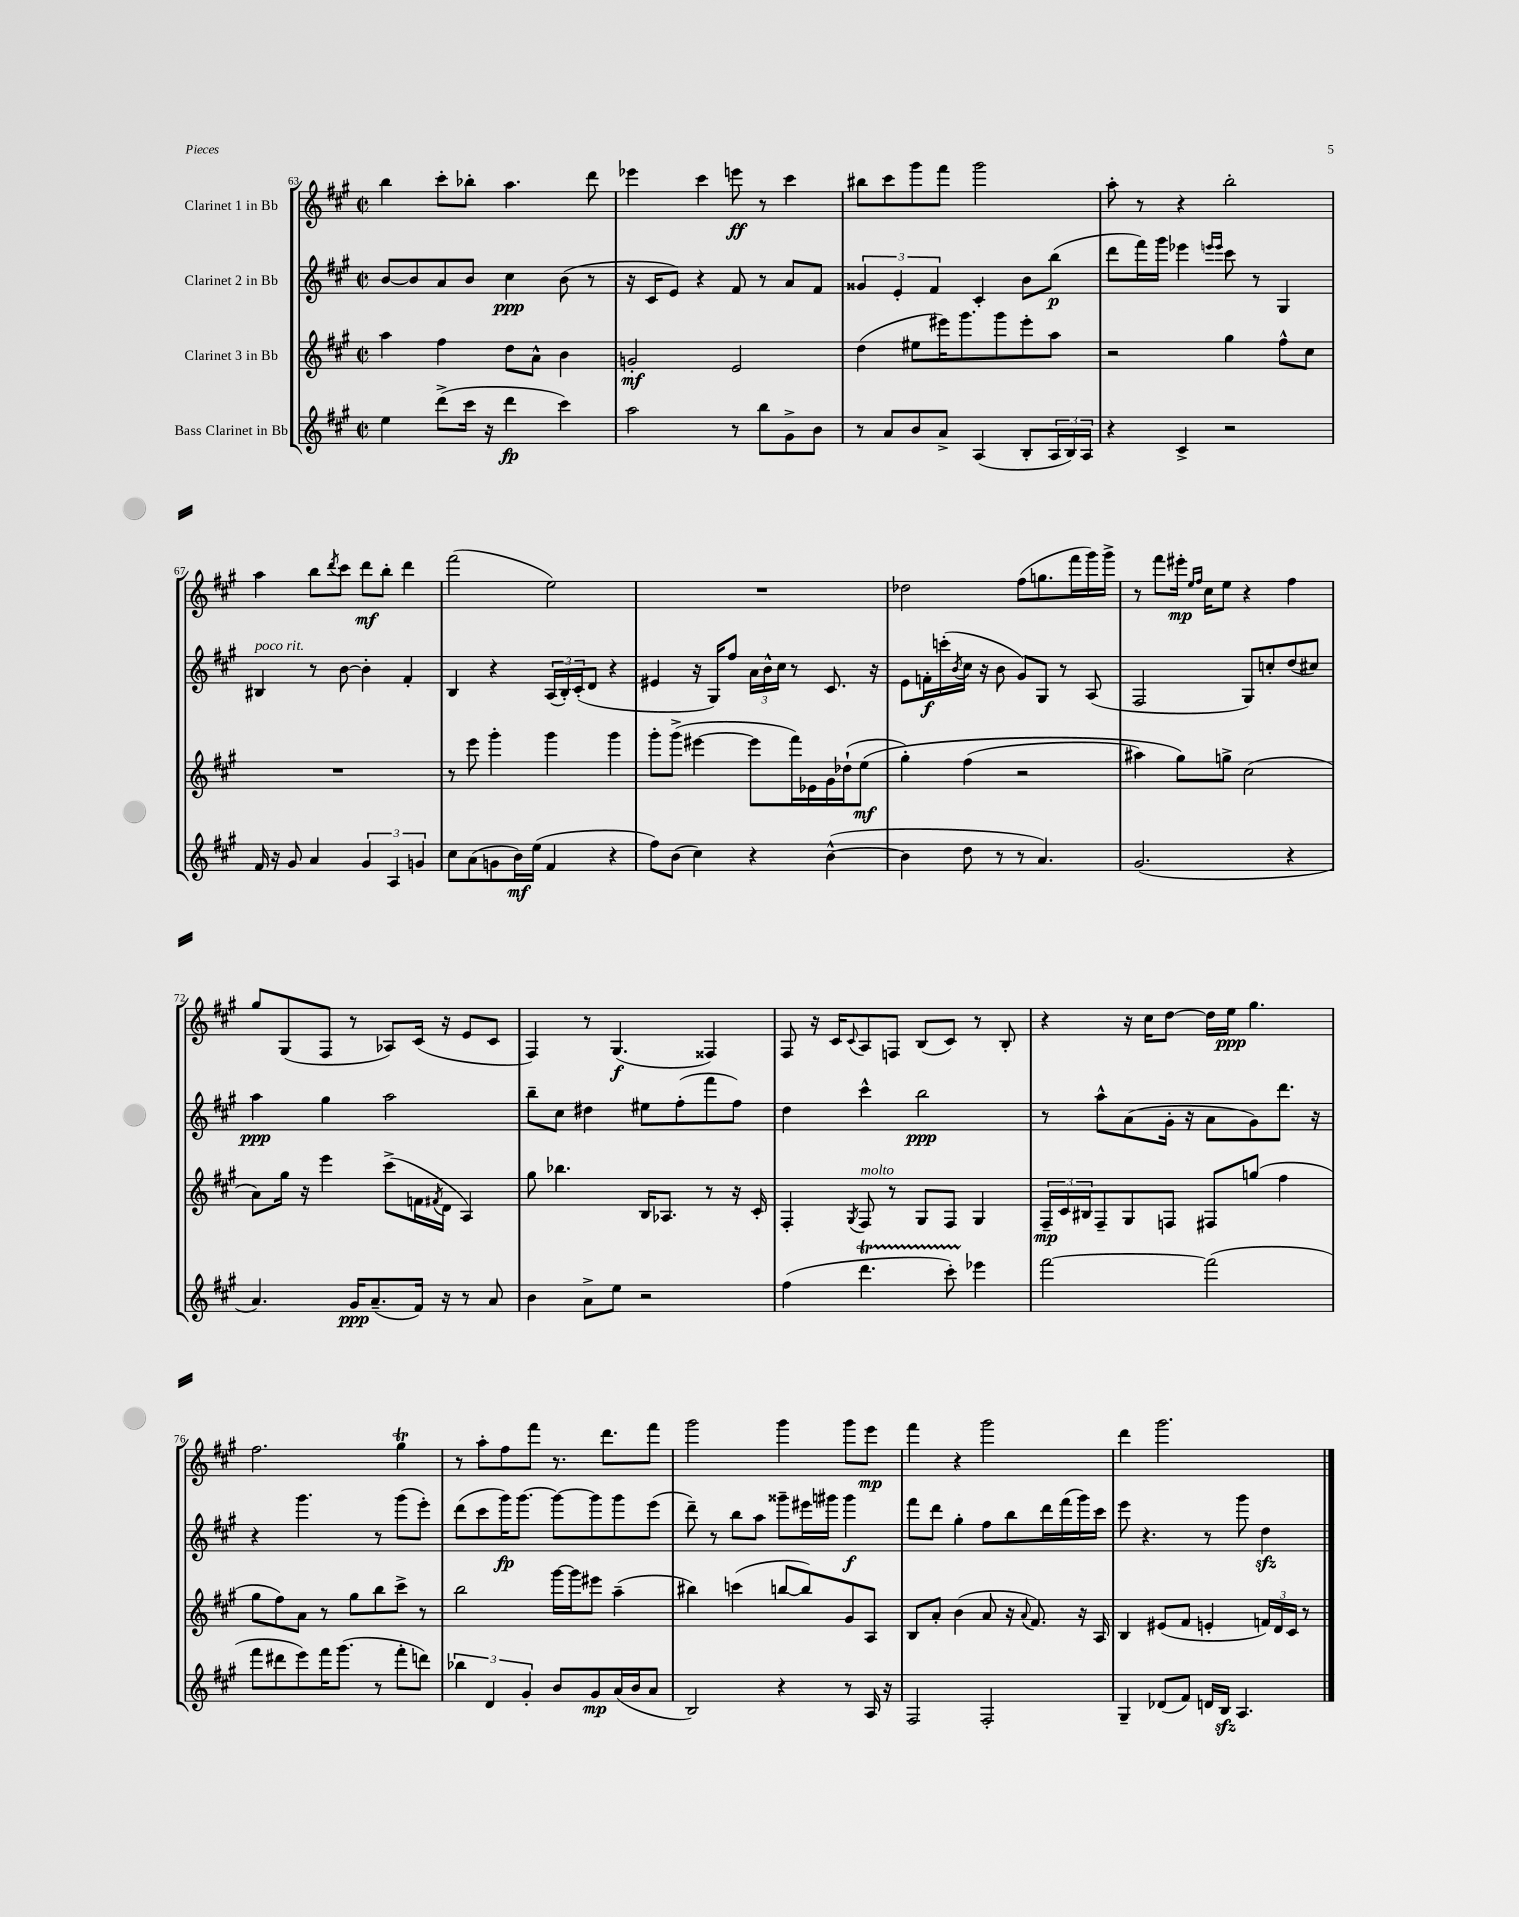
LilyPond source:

<<
\new StaffGroup <<
\new Staff = "s0" \with { instrumentName = "Clarinet 1 in Bb" } {
    \clef treble \key a \major \defaultTimeSignature \time 2/2
    b''4 cis'''8-. bes''8-. a''4. d'''8 |
    ees'''4 cis'''4 e'''8\ff r8 cis'''4 |
    bis''8 cis'''8 gis'''8 fis'''8 gis'''2 |
    a''8-. r8 r4 b''2-. |
    a''4 b''8 \acciaccatura { d'''8 } cis'''8 d'''8\mf b''8-. d'''4 |
    fis'''2( e''2) |
    R1 |
    des''2 fis''8( g''8. fis'''16 gis'''16) gis'''16-> |
    r8 fis'''8 eis'''16-.\mp \grace { e''16 fis''16 } cis''16 e''8 r4 fis''4 |
    gis''8 gis8( fis8 r8 aes8) cis'16( r16 e'8 cis'8 |
    fis4) r8 gis4.\f( fisis4) |
    fis8 r16 cis'16 \appoggiatura { cis'8 } a8 f8 b8( cis'8) r8 b8-. |
    r4 r16 cis''16 d''8~ d''16 e''16\ppp gis''4. |
    fis''2. gis''4\trill |
    r8 a''8-. fis''8 fis'''8 r8. d'''8. fis'''8 |
    gis'''2 gis'''4 gis'''8 e'''8\mp |
    fis'''4 r4 gis'''2 |
    d'''4 gis'''2. \bar "|." |
}
\new Staff = "s1" \with { instrumentName = "Clarinet 2 in Bb" } {
    \clef treble \key a \major \defaultTimeSignature \time 2/2
    b'8~ b'8 a'8 b'8 cis''4\ppp b'8( r8 |
    r16 cis'16 e'8) r4 fis'8 r8 a'8 fis'8 |
    \tuplet 3/2 { gisis'4 e'4-. fis'4 } cis'4-. b'8 b''8\p( |
    d'''8 fis'''16) gis'''16 ees'''4 \grace { e'''16 e'''16 } cis'''8 r8 gis4 |
    bis4^\markup { \italic "poco rit." } r8 b'8~ b'4-. fis'4-. |
    b4 r4 \tuplet 3/2 { a16( b16-.) cis'16-.( } d'8 r4 |
    eis'4 r16 gis16) fis''8 \tuplet 3/2 { a'16 b'16-^ cis''16 } r8 cis'8. r16 |
    e'8 f'16-.\f c'''16-.( \acciaccatura { b'8 } cis''16 r16 b'8 gis'8) gis8 r8 a8( |
    fis2 gis8) c''8-. d''8( cis''8) |
    a''4\ppp gis''4 a''2 |
    b''8-- cis''8 dis''4 eis''8 fis''8-.( fis'''8 fis''8) |
    d''4 cis'''4-^ b''2\ppp |
    r8 a''8-^ a'8( gis'16-. r16 a'8 gis'8) d'''8. r16 |
    r4 gis'''4. r8 gis'''8( e'''8-.) |
    d'''8( cis'''8 gis'''16\fp) gis'''8.~ gis'''8~ gis'''8 gis'''8 e'''8( |
    d'''8--) r8 b''8 a''8 gisis'''8-- eis'''16 gis'''16 gis'''4\f |
    fis'''8 d'''8 gis''4-. fis''8 b''8 d'''16 fis'''16( gis'''16) cis'''16 |
    e'''8 r4. r8 gis'''8 d''4\sfz \bar "|." |
}
\new Staff = "s2" \with { instrumentName = "Clarinet 3 in Bb" } {
    \clef treble \key a \major \defaultTimeSignature \time 2/2
    a''4 fis''4 d''8 a'8-^ b'4 |
    g'2-.\mf e'2 |
    d''4( eis''8 eis'''16) gis'''8. gis'''8 eis'''8-. a''8 |
    r2 gis''4 fis''8-^ cis''8 |
    R1 |
    r8 e'''8 gis'''4-. gis'''4 gis'''4 |
    gis'''8-. gis'''8->( eis'''4~ eis'''8 fis'''16) ees'16 gis'16 des''16-!( e''8\mf\( |
    gis''4-.) fis''4( r2 |
    ais''4) gis''8\) g''8-> cis''2( |
    a'8) gis''16 r16 e'''4 cis'''8->( f'16 \acciaccatura { fis'8 } d'16 a4) |
    gis''8 bes''4. b16 aes8. r8 r16 cis'16-. |
    fis4-. \acciaccatura { gis8 } fis8^\markup { \italic "molto" } r8 gis8 fis8 gis4 |
    \tuplet 3/2 { fis16--\mp cis'16 bis16 } fis8-- gis8 f8 fis8 g''8( fis''4 |
    gis''8 fis''8) a'8 r8 gis''8 b''8 cis'''8-> r8 |
    b''2 gis'''16~ gis'''16 eis'''8 a''4--( |
    bis''4) c'''4( b''8~ b''8) gis'8 a8 |
    b8 a'8-. b'4( a'8 r16 \appoggiatura { a'8 } fis'8.) r16 a16 |
    b4 eis'8( fis'8 e'4-. \tuplet 3/2 { f'16) d'16 cis'16 } r8 \bar "|." |
}
\new Staff = "s3" \with { instrumentName = "Bass Clarinet in Bb" } {
    \clef treble \key a \major \defaultTimeSignature \time 2/2
    e''4 d'''8->( cis'''16 r16 d'''4\fp cis'''4) |
    a''2 r8 b''8 gis'8-> b'8 |
    r8 a'8 b'8 a'8-> a4( b8-. \tuplet 3/2 { a16 b16) a16 } |
    r4 cis'4-> r2 |
    fis'16 r16 gis'8 a'4 \tuplet 3/2 { gis'4 a4 g'4 } |
    cis''8 a'8( g'8 b'16\mf) e''16( fis'4 r4 |
    fis''8) b'8( cis''4) r4 b'4~-^( |
    b'4 d''8 r8 r8 a'4.) |
    gis'2.( r4 |
    a'4.) gis'16\ppp a'8.--( fis'16) r16 r8 a'8 |
    b'4 a'8-> e''8 r2 |
    fis''4( d'''4.\startTrillSpan cis'''8-.) ees'''4\stopTrillSpan |
    fis'''2~ fis'''2( |
    fis'''8 dis'''8 e'''8) fis'''16 gis'''8.( r8 fis'''8-. d'''8) |
    \tuplet 3/2 { bes''4 d'4 gis'4-. } b'8 gis'8\mp a'16( b'16 a'8 |
    b2) r4 r8 a16 r16 |
    fis2 fis2-. |
    gis4-- des'8( fis'8) d'16 b16\sfz a4. \bar "|." |
}
>>
>>
\layout { \context { \Score currentBarNumber = #63 } }
